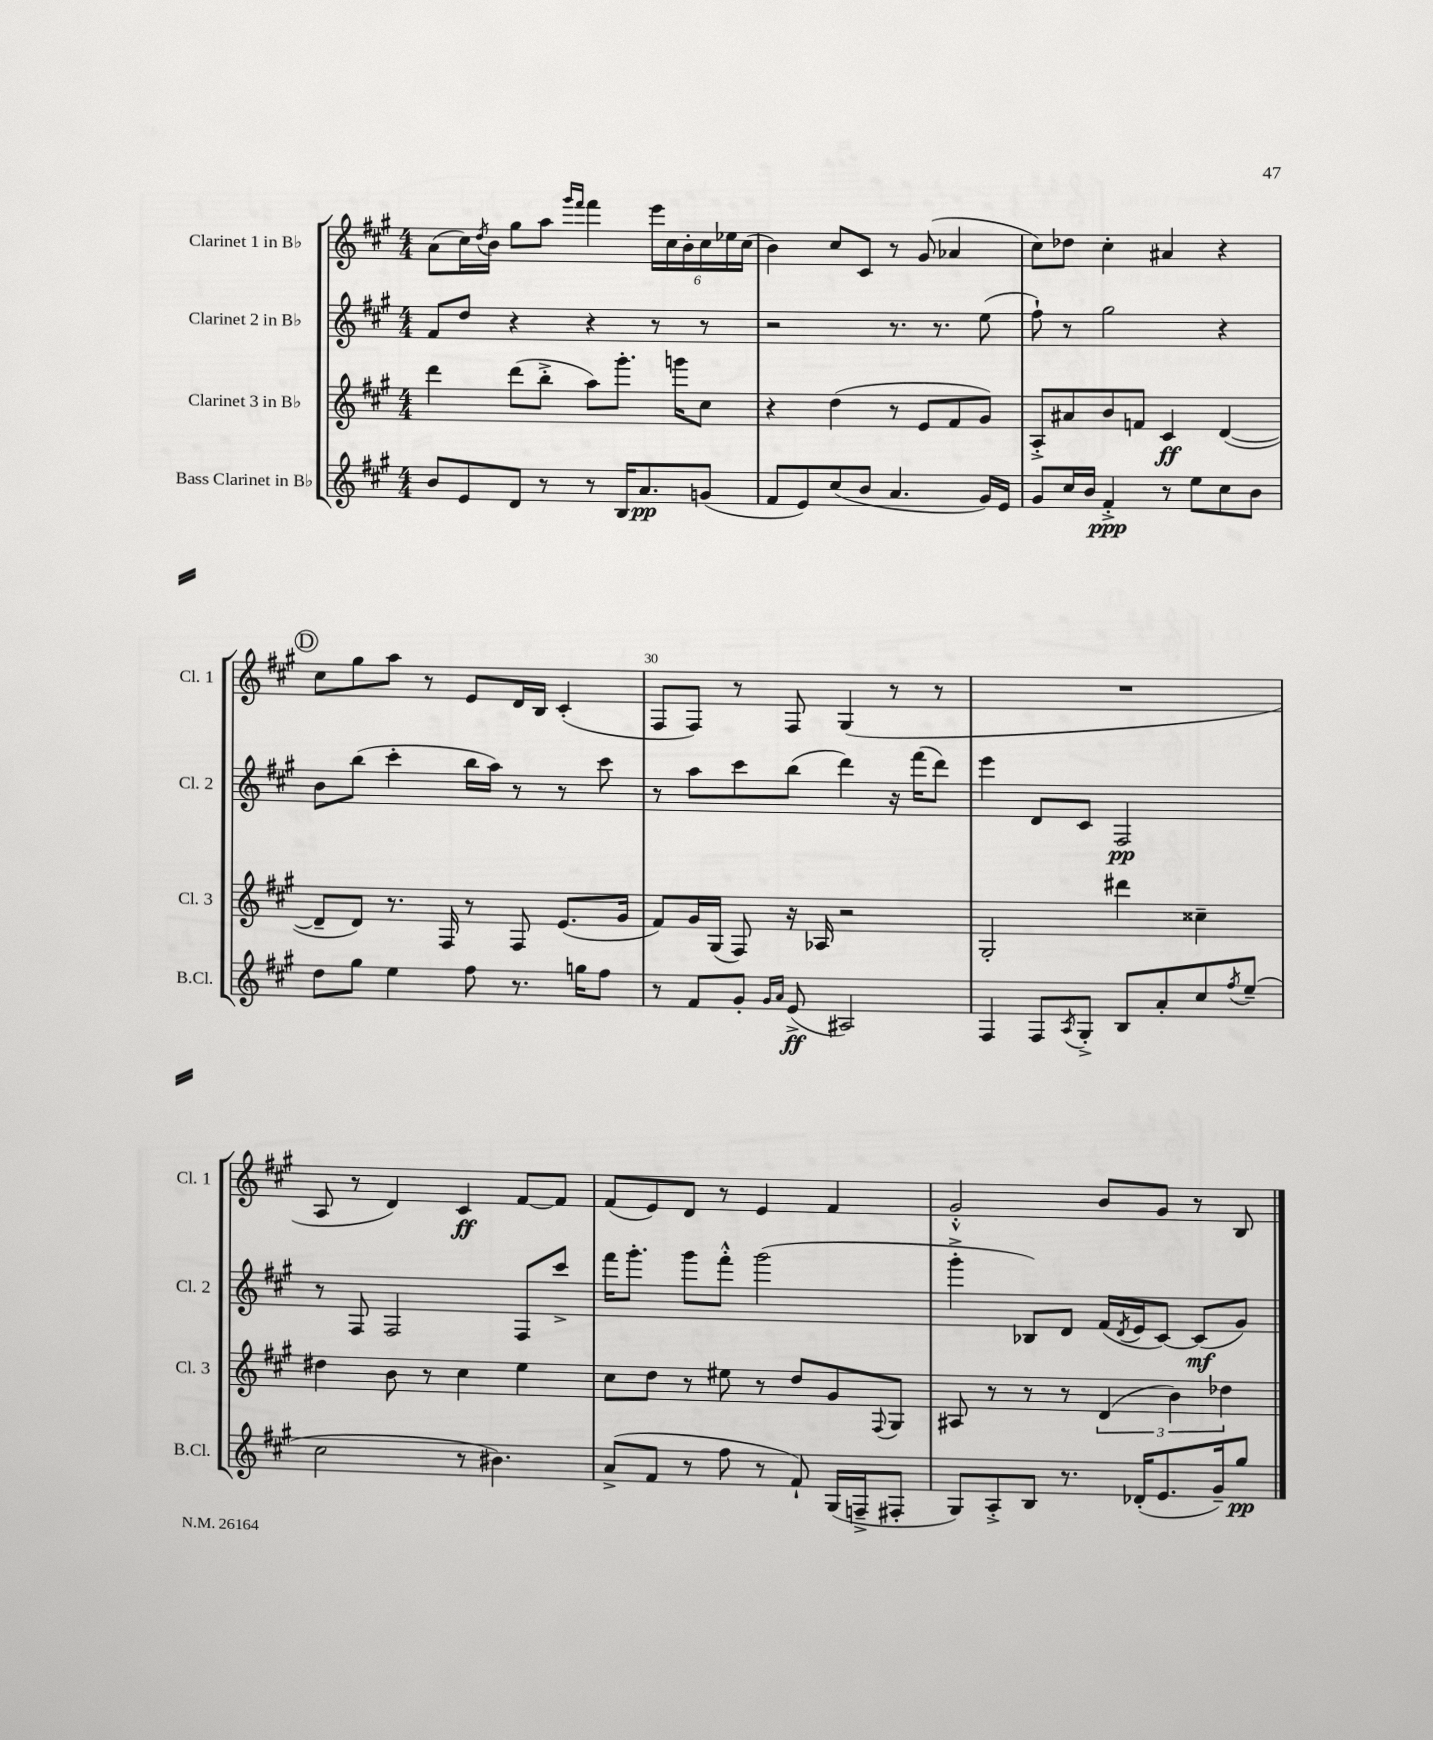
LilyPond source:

<<
\new StaffGroup <<
\new Staff = "s0" \with { instrumentName = "Clarinet 1 in Bb" shortInstrumentName = "Cl. 1" } {
    \clef treble \key a \major \numericTimeSignature \time 4/4
    a'8( cis''16) \acciaccatura { d''8 } b'16 gis''8 a''8 \grace { gis'''16 fis'''16 } fis'''4 \tuplet 6/4 { e'''16 cis''16 b'16-. cis''16 ees''16 cis''16( } |
    b'4) cis''8 cis'8 r8 gis'8( aes'4 |
    cis''8) des''8 cis''4-. ais'4 r4 |
    \mark \markup { \circle "D" } cis''8 gis''8 a''8 r8 e'8 d'16 b16 cis'4-.( |
    fis8 fis8) r8 fis8 gis4( r8 r8 |
    R1 |
    a8 r8 d'4) cis'4\ff fis'8~ fis'8 |
    fis'8( e'8) d'8 r8 e'4 fis'4 |
    gis'2-.-^ b'8 gis'8 r8 b8 \bar "|." |
}
\new Staff = "s1" \with { instrumentName = "Clarinet 2 in Bb" shortInstrumentName = "Cl. 2" } {
    \clef treble \key a \major \numericTimeSignature \time 4/4
    fis'8 d''8 r4 r4 r8 r8 |
    r2 r8. r8. e''8( |
    fis''8-!) r8 gis''2 r4 |
    \mark \markup { \circle "D" } b'8 b''8( cis'''4-. b''16 a''16) r8 r8 cis'''8 |
    r8 a''8 cis'''8 b''8( d'''4) r16 fis'''16( d'''8) |
    e'''4 d'8 cis'8 fis2\pp |
    r8 fis8 fis2 fis8 cis'''8-> |
    fis'''16 gis'''8.-. gis'''8 fis'''8-.-^ gis'''2( |
    gis'''4-.-> bes8) d'8 fis'16( \acciaccatura { d'8 } e'16 cis'8~) cis'8\mf( gis'8) \bar "|." |
}
\new Staff = "s2" \with { instrumentName = "Clarinet 3 in Bb" shortInstrumentName = "Cl. 3" } {
    \clef treble \key a \major \numericTimeSignature \time 4/4
    d'''4 d'''8( b''8-.-> a''8) gis'''8.-. g'''16 cis''8 |
    r4 d''4( r8 e'8 fis'8 gis'8) |
    a8-.-> ais'8 b'8 f'8 cis'4\ff d'4~( |
    \mark \markup { \circle "D" } d'8-- d'8) r8. fis16 r8 fis8 e'8.( gis'16 |
    fis'8) gis'16 gis16( fis8) r16 aes16 r2 |
    gis2-. dis'''4 cisis''4-- |
    dis''4 b'8 r8 cis''4 e''4 |
    cis''8 d''8 r8 eis''8 r8 d''8 gis'8 \appoggiatura { fis8 } gis8 |
    ais8 r8 r8 r8 \tuplet 3/2 { d'4( b'4) des''4 } \bar "|." |
}
\new Staff = "s3" \with { instrumentName = "Bass Clarinet in Bb" shortInstrumentName = "B.Cl." } {
    \clef treble \key a \major \numericTimeSignature \time 4/4
    b'8 e'8 d'8 r8 r8 b16 a'8.\pp g'8( |
    fis'8 e'8) cis''8( b'8 a'4. gis'16) e'16 |
    gis'8 cis''16 b'16 fis'4-.->\ppp r8 e''8 cis''8 b'8 |
    \mark \markup { \circle "D" } d''8 gis''8 e''4 fis''8 r8. g''16 fis''8 |
    r8 fis'8 gis'8-. \grace { gis'16 a'16 } e'8->\ff( ais2) |
    fis4 fis8 \acciaccatura { a8 } gis8-.-> b8 a'8-. cis''8 \acciaccatura { fis''8 } e''8--( |
    cis''2 r8 bis'4.) |
    a'8->( fis'8 r8 fis''8 r8 fis'8-!) gis16( f16---> fis8-. |
    gis8) a8-.-> b8 r8. des'16-.( e'8. gis'16--) gis''8\pp \bar "|." |
}
>>
>>
\layout { \context { \Score currentBarNumber = #26 \override BarNumber.break-visibility = ##(#f #t #t) barNumberVisibility = #(every-nth-bar-number-visible 5) } }
